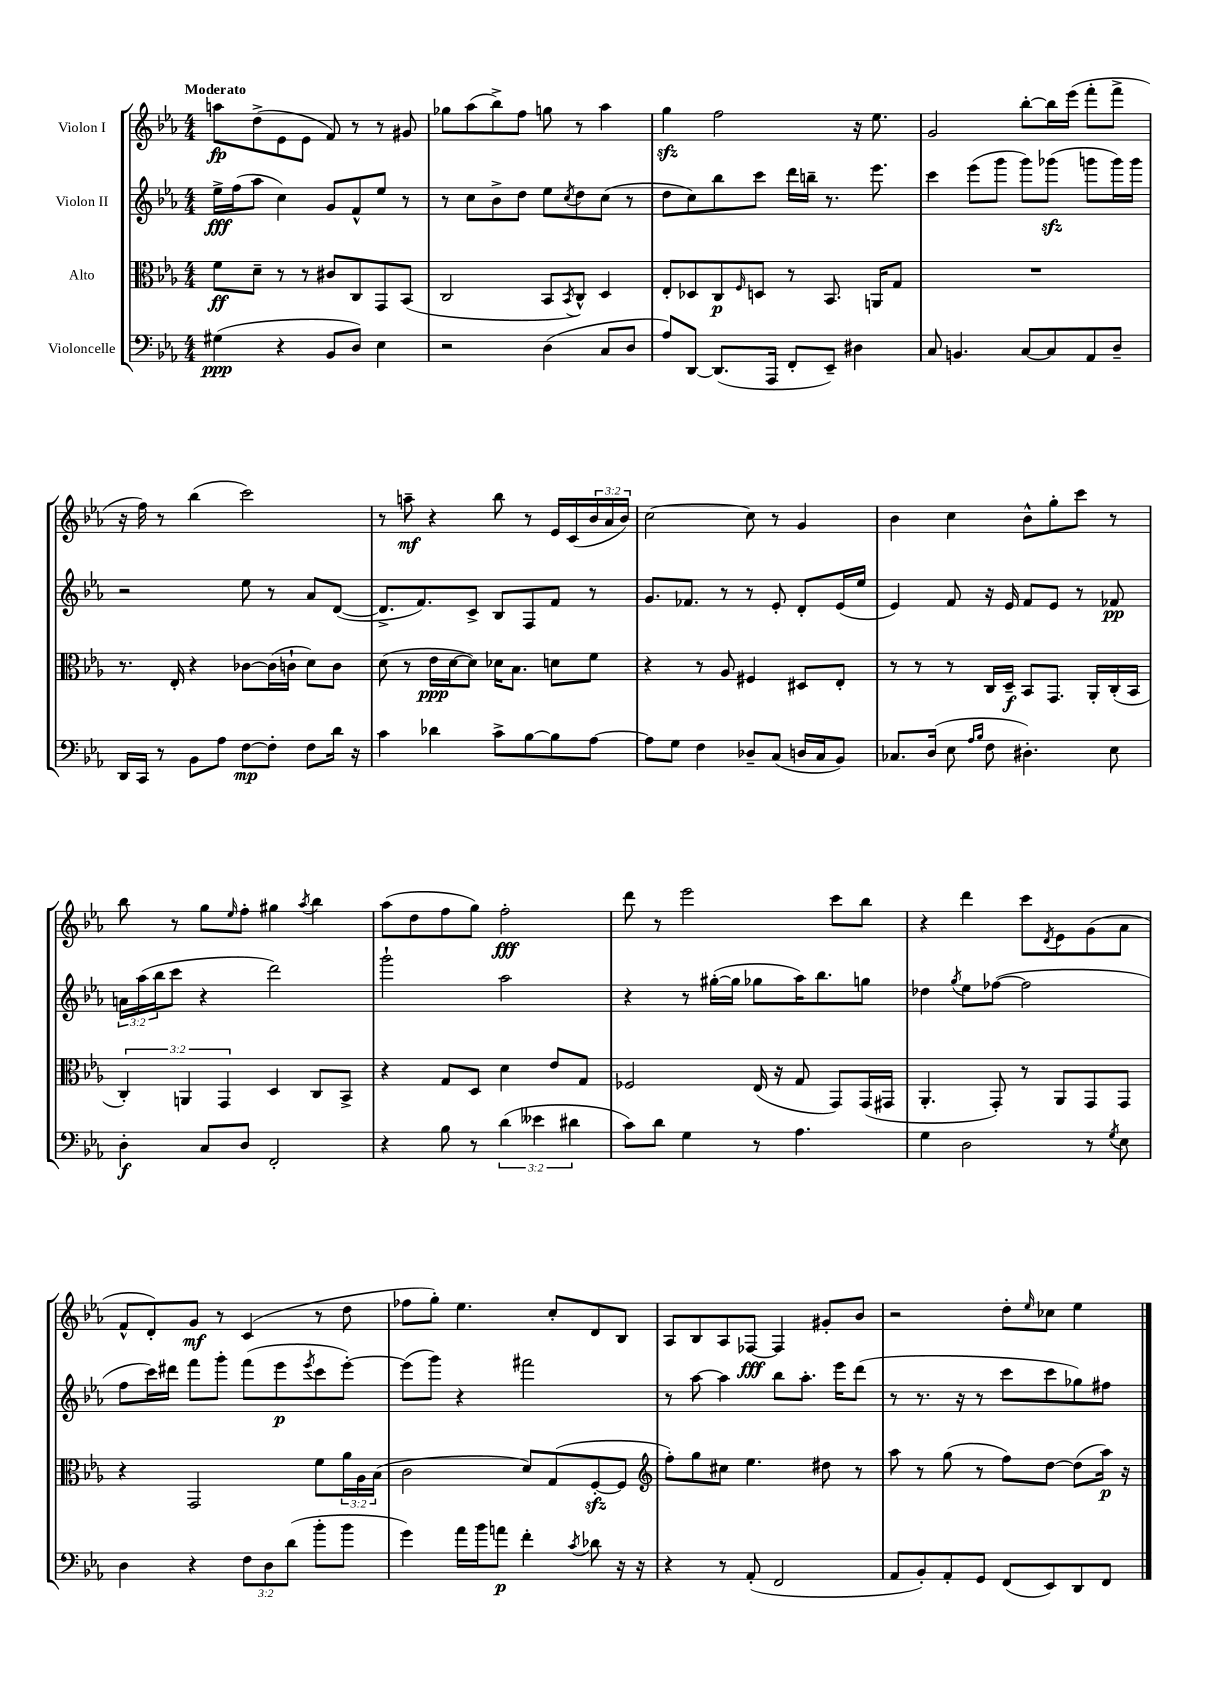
<<
\new StaffGroup <<
\new Staff = "s0" \with { instrumentName = "Violon I" } {
    \clef treble \key ees \major \numericTimeSignature \time 4/4 \override Staff.TupletNumber.text = #tuplet-number::calc-fraction-text \tempo "Moderato"
    a''8\fp d''8->( ees'8 ees'8 f'8) r8 r8 gis'8 |
    ges''8 aes''8( bes''8->) f''8 g''8 r8 aes''4 |
    g''4\sfz f''2 r16 ees''8. |
    g'2 bes''8~-. bes''16 ees'''16( f'''8-. f'''8-> |
    r16 f''16) r8 bes''4( c'''2) |
    r8 a''8--\mf r4 bes''8 r8 ees'16 c'16( \tuplet 3/2 { bes'16 aes'16 bes'16) } |
    c''2~ c''8 r8 g'4 |
    bes'4 c''4 bes'8-^ g''8-. c'''8 r8 |
    bes''8 r8 g''8 \grace { ees''16 } f''8-. gis''4 \acciaccatura { aes''8 } bes''4 |
    aes''8( d''8 f''8 g''8) f''2-.\fff |
    d'''8 r8 ees'''2 c'''8 bes''8 |
    r4 d'''4 c'''8 \acciaccatura { d'8 } ees'8 g'8( aes'8 |
    f'8-^ d'8-.) g'8\mf r8 c'4( r8 d''8 |
    fes''8 g''8-.) ees''4. c''8-. d'8 bes8 |
    aes8 bes8 aes8 fes8~\fff fes4 gis'8-. bes'8 |
    r2 d''8-. \grace { ees''16 } ces''8 ees''4 \bar "|." |
}
\new Staff = "s1" \with { instrumentName = "Violon II" } {
    \clef treble \key ees \major \numericTimeSignature \time 4/4 \override Staff.TupletNumber.text = #tuplet-number::calc-fraction-text
    ees''16->\fff f''16( aes''8 c''4) g'8 f'8-^ ees''8 r8 |
    r8 c''8 bes'8-> d''8 ees''8 \acciaccatura { c''8 } d''8 c''8( r8 |
    d''8 c''8) bes''8 c'''8 d'''16 b''16-- r8. ees'''8. |
    c'''4 ees'''8( g'''8 g'''8) ges'''8\sfz( g'''8 g'''16) g'''16 |
    r2 ees''8 r8 aes'8 d'8~( |
    d'8.-> f'8.) c'8-> bes8 f8 f'8 r8 |
    g'8. fes'8. r8 r8 ees'8-. d'8-. ees'16( ees''16 |
    ees'4) f'8 r16 ees'16 f'8 ees'8 r8 fes'8\pp |
    \tuplet 3/2 { a'16 aes''16( bes''16 } c'''8 r4 d'''2) |
    g'''2-! aes''2 |
    r4 r8 gis''16~-.( gis''16 ges''8 aes''16) bes''8. g''8 |
    des''4 \acciaccatura { g''8 } ees''8 fes''8~( fes''2 |
    f''8 c'''16) dis'''16 f'''8 g'''8-. f'''8( ees'''8\p \acciaccatura { ees'''8 } c'''8 ees'''8~-.) |
    ees'''8( g'''8) r4 fis'''2 |
    r8 aes''8~ aes''4 bes''8 aes''8.-. ees'''16 d'''8( |
    r8 r8. r16 r8 c'''8 c'''8 ges''8) fis''8 \bar "|." |
}
\new Staff = "s2" \with { instrumentName = "Alto" } {
    \clef alto \key ees \major \numericTimeSignature \time 4/4 \override Staff.TupletNumber.text = #tuplet-number::calc-fraction-text
    f'8\ff d'8-- r8 r8 cis'8 c8 g,8 bes,8( |
    c2 bes,8 \acciaccatura { bes,8 } c8-^) d4 |
    ees8-. des8 c8\p \grace { f16 } d8 r8 bes,8. a,16 g8 |
    R1 |
    r8. ees16-. r4 ces'8~ ces'16( c'16-! d'8) c'8 |
    d'8( r8 ees'16\ppp d'16~ d'8) des'16 bes8. d'8 f'8 |
    r4 r8 aes8 fis4 dis8 ees8-. |
    r8 r8 r8 c16 d16--\f bes,8 g,8. aes,16-. c16-.( bes,16 |
    \tuplet 3/2 { c4-.) a,4 g,4 } d4 c8 bes,8-> |
    r4 g8 d8 d'4 ees'8 g8 |
    fes2 ees16( r16 g8 g,8) g,16( gis,16 |
    aes,4.-. g,8-.) r8 aes,8 g,8 g,8 |
    r4 g,2 f'8 \tuplet 3/2 { aes'16 aes16 bes16( } |
    c'2 d'8) g8( f8~-.\sfz f8 |
    \clef treble f''8-.) g''8 cis''8 ees''4. dis''8 r8 |
    aes''8 r8 g''8( r8 f''8) d''8~ d''8( aes''16\p) r16 \bar "|." |
}
\new Staff = "s3" \with { instrumentName = "Violoncelle" } {
    \clef bass \key ees \major \numericTimeSignature \time 4/4 \override Staff.TupletNumber.text = #tuplet-number::calc-fraction-text
    gis4\ppp( r4 bes,8 d8) ees4 |
    r2 d4( c8 d8 |
    aes8) d,8~ d,8.( aes,,16 f,8-. ees,8--) dis4 |
    c8 b,4. c8~ c8 aes,8 d8-- |
    d,16 c,16 r8 bes,8 aes8 f8~\mp f8-. f8 d'16 r16 |
    c'4 des'4 c'8-> bes8~ bes8 aes8~ |
    aes8 g8 f4 des8-- c8( d16 c16 bes,8) |
    ces8. d16( ees8 \grace { aes16 bes16 } f8 dis4.-.) ees8 |
    d4-.\f c8 d8 f,2-. |
    r4 bes8 r8 \tuplet 3/2 { d'4( eeses'4 dis'4 } |
    c'8) d'8 g4 r8 aes4. |
    g4 d2 r8 \acciaccatura { g8 } ees8 |
    d4 r4 \tuplet 3/2 { f8 d8 d'8( } bes'8-. bes'8 |
    g'4) aes'16 bes'16 a'8\p f'4-. \acciaccatura { c'8 } des'8 r16 r16 |
    r4 r8 aes,8-.( f,2 |
    aes,8 bes,8-.) aes,8-. g,8 f,8( ees,8) d,8 f,8 \bar "|." |
}
>>
>>
\layout { \context { \Score \remove "Bar_number_engraver" } }
